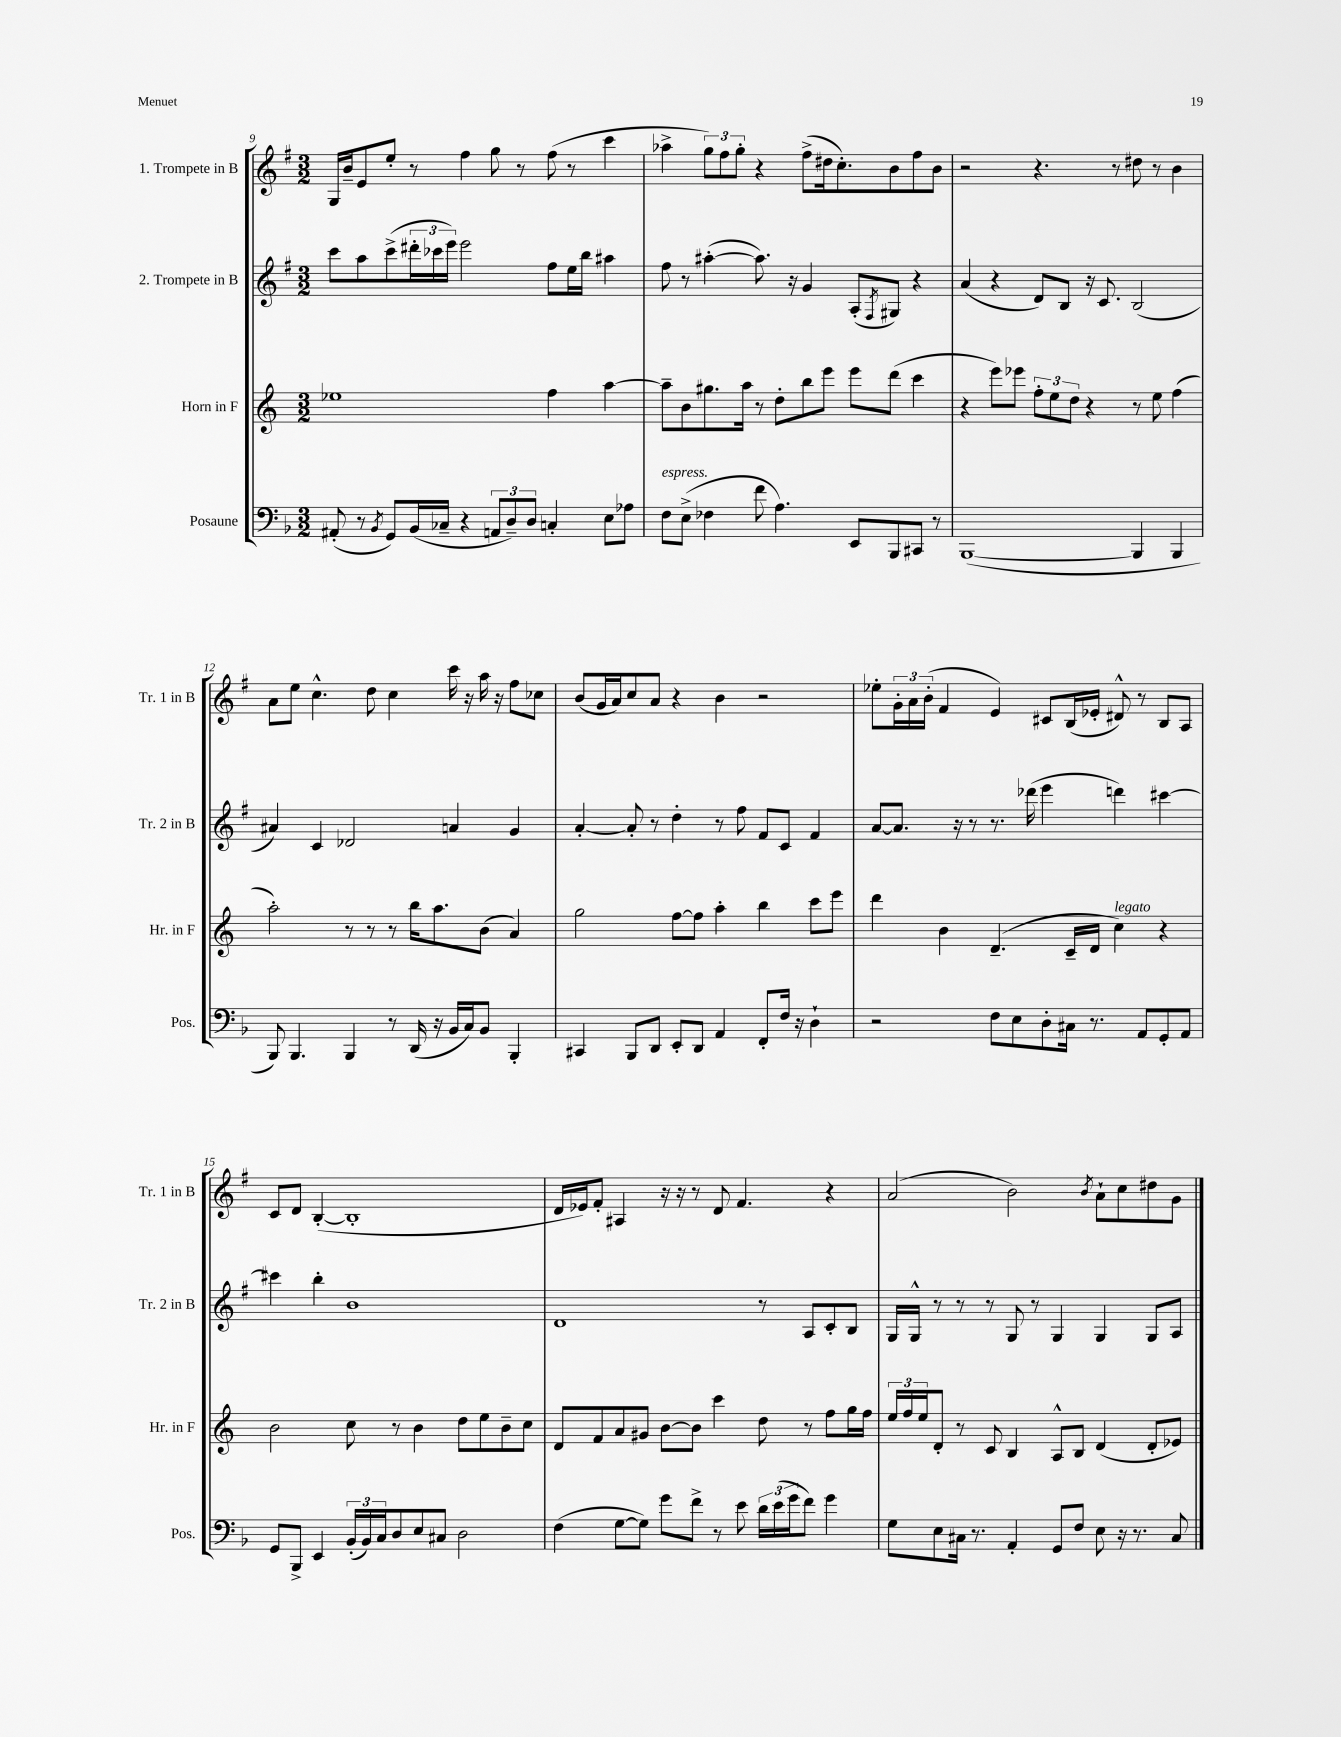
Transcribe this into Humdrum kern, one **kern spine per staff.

**kern	**kern	**kern	**kern
*staff4	*staff3	*staff2	*staff1
*clefF4	*clefG2	*clefG2	*clefG2
*k[b-]	*k[]	*k[f#]	*k[f#]
*M3/2	*M3/2	*M3/2	*M3/2
(8AA#'/	1ee-	8ccc\L	16G/LL
.	.	.	16b~/J
8r	.	8aa\	8e/
8qBB-/	.	.	.
8GG/L)	.	(8ccc^\	8ee'/J
(16BB-/L	.	24ddd#'\L	8r
.	.	24ccc-\	.
16C-~/JJ	.	.	.
.	.	24eee\JJ)	.
4r	.	2eee\	4ff#\
12AA/L	.	.	8gg\
12D~/)	.	.	.
.	.	.	8r
12D/J	.	.	.
4C'/	4ff\	8ff#\L	(8ff#\
.	.	16ee\L	8r
.	.	16bb\JJ	.
8E\L	[4aa\	4aa#\	4ccc\
8A-\J	.	.	.
=	=	=	=
8F\L	8aa~\]L	8ff#\	4aa-^\
(8E^\J	8b\	8r	.
4F-\	8.gg#\	([4aa#'\	12gg\L)
.	.	.	12ff#\
.	.	.	12gg'\J
.	16aa\Jk	.	.
8f\	8r	8.aa#\])	4r
4.A\)	8dd'\L	.	.
.	.	16r	.
.	8bb\	4g/	(8ff#^\L
.	8eee\J	.	16dd#\k
.	.	.	8.cc'\)
8EE/L	8eee\L	(8A'/L	.
.	.	8qF#/	.
8BBB-/	(8ddd\J	8G#/J)	8b\
8CC#/J	4ccc\	4r	8ff#\
8r	.	.	8b\J
=	=	=	=
([1BBB-	4r	(4a/	2r
.	8eee\L)	4r	.
.	8eee-\J	.	.
.	12ff'\L	8d/L)	4.r
.	12ee\	.	.
.	.	8B/J	.
.	12dd\J	.	.
.	4r	16r	.
.	.	8.c/	.
.	.	.	8r
4BBB-/]	8r	(2B/	8dd#\
.	8ee\	.	8r
4BBB-/	(4ff\	.	4b\
=	=	=	=
8BBB-/)	2aa'\)	4a#/)	8a\L
4.BBB-/	.	.	8ee\J
.	.	4c/	4.cc^^\
4BBB-/	8r	2d-/	.
.	8r	.	8dd\
8r	8r	.	4cc\
(16DD/	16bb\LK	.	.
16r	8.aa\	.	.
16BB-/LL	.	4a/	16ccc\
16C/J)	.	.	16r
8BB-/J	(8b\J	.	16aa\
.	.	.	16r
4BBB-'/	4a/)	4g/	8ff#\L
.	.	.	8cc-\J
=	=	=	=
4CC#/	2gg\	[4a'/	(8b/L
.	.	.	16g/L
.	.	.	16a/J)
8BBB-/L	.	8a'/]	8cc/
8DD/J	.	8r	8a/J
8EE'/L	[8ff\L	4dd'\	4r
8DD/J	8ff\]J	.	.
4AA/	4aa'\	8r	4b\
.	.	8ff#\	.
8FF'/L	4bb\	8f#/L	2r
16F/Jk	.	8c/J	.
16r	.	.	.
4D`\	8ccc\L	4f#/	.
.	8eee\J	.	.
=	=	=	=
2r	4ddd\	[8a/L	8ee-'\L
.	.	8.a/]J	24g'\L
.	.	.	24a\
.	.	.	(24b'\JJ
.	4b\	.	4f#/
.	.	16r	.
.	.	8r	.
8F\L	(4.d~/	8.r	4e/)
8E\	.	.	.
.	.	(16ddd-\	.
8D'\	.	4eee\	8c#/L
16C#\Jk	16c~/LL	.	(16B/L
8.r	16d/JJ	.	16e-'/JJ
.	4cc\)	4ddd\)	8d#^^/)
8AA/L	.	.	8r
8GG'/	4r	[4ccc#\	8B/L
8AA/J	.	.	8A/J
=	=	=	=
8GG/L	2b\	4ccc#\]	8c/L
8BBB-^/J	.	.	8d/J
4EE/	.	4bb'\	([4B'/
(24BB-'/LL	8cc\	1b	1B']
24BB-/)	.	.	.
24C/J	.	.	.
8D/	8r	.	.
8E/	4b\	.	.
8C#/J	.	.	.
2D\	8dd\L	.	.
.	8ee\	.	.
.	8b~\	.	.
.	8cc\J	.	.
=	=	=	=
(4F\	8d/L	1d	16d/LL
.	.	.	16e-/J)
.	8f/	.	8f#'/J
[8G\L	8a/	.	4A#/
8G\]J)	8g#/J	.	.
8g\L	[8b\L	.	16r
.	.	.	16r
8f^\J	8b\]J	.	8r
8r	4ccc\	.	8d/
8e\	.	.	4.f#/
24d\LL	8dd\	8r	.
(24e\	.	.	.
24g\J	.	.	.
8f\J)	8r	8A/L	.
4g\	8ff\L	8c'/	4r
.	16gg\L	8B/J	.
.	16ff\JJ	.	.
=	=	=	=
8G\L	24ee/LL	16G/LL	(2a/
.	24ff/	.	.
.	.	16G^^/JJ	.
.	24ee/J	.	.
8E\	8d'/J	8r	.
16C#\Jk	8r	8r	.
8.r	.	.	.
.	8c/	8r	.
4AA'/	4B/	8G/	2b\)
.	.	8r	.
8GG/L	8A^^/L	4G/	.
8F/J	8B/J	.	.
.	.	.	8qb/
8E\	(4d/	4G/	8a`\L
16r	.	.	8cc\
8.r	.	.	.
.	8d'/L	8G/L	8dd#\
8C#/	8e-/J)	8A/J	8g\J
==	==	==	==
*-	*-	*-	*-
